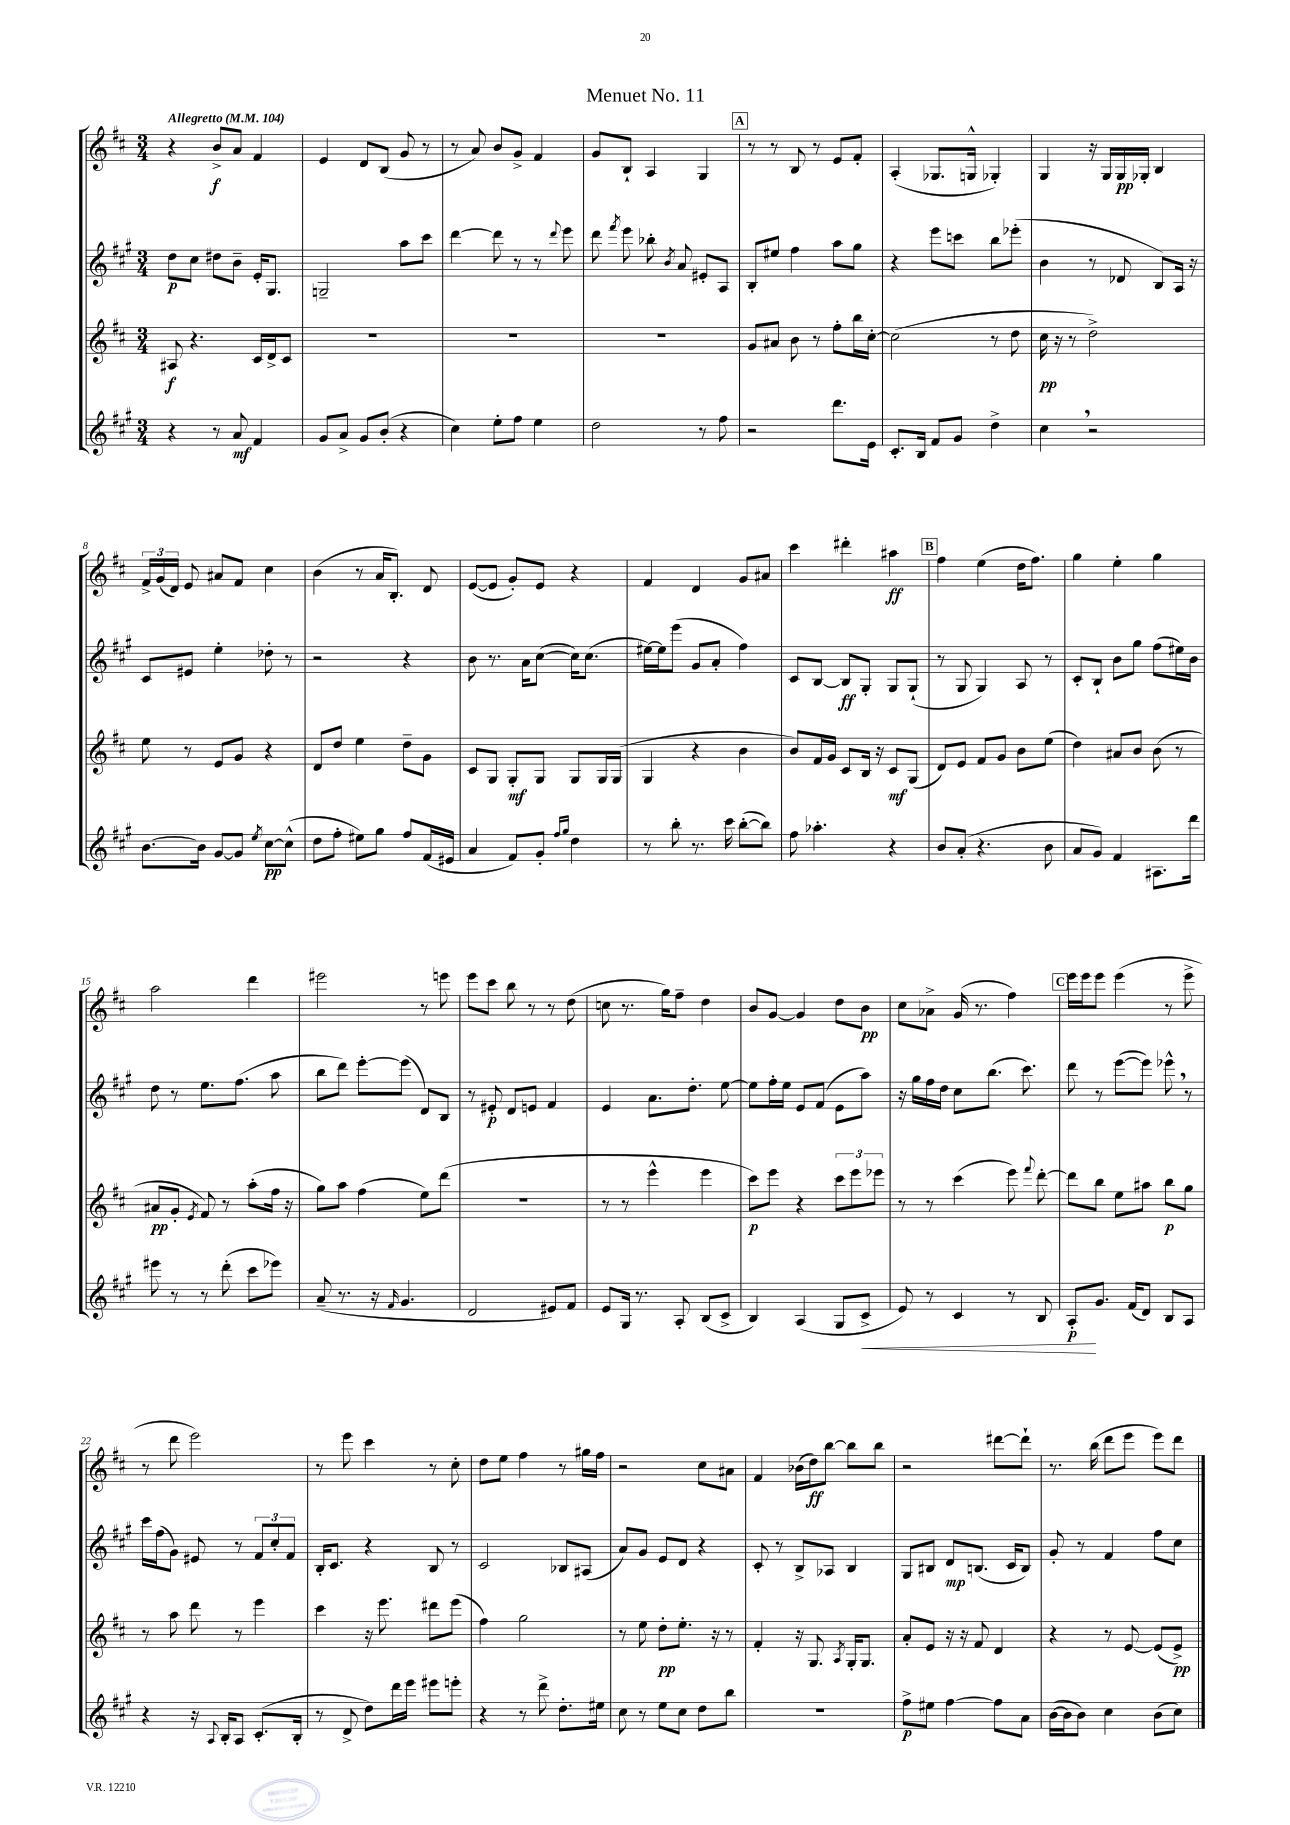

**kern	**kern	**kern	**kern
*staff4	*staff3	*staff2	*staff1
*clefG2	*clefG2	*clefG2	*clefG2
*k[f#c#g#]	*k[f#c#]	*k[f#c#g#]	*k[f#c#]
*M3/4	*M3/4	*M3/4	*M3/4
*MM104	*MM104	*MM104	*MM104
4r	8A#	8dd	4r
.	4.r	8cc#	.
8r	.	8dd#	8b^
8a	.	8b~	8a
4f#	16c#	16e'	4f#
.	16d^	8.G#	.
.	8c#	.	.
=	=	=	=
8g#	2.r	2G~	4e
8a^	.	.	.
8g#	.	.	8d
(8b'	.	.	(8B
4r	.	8aa	8g
.	.	8ccc#	8r
=	=	=	=
4cc#)	2.r	[4ddd	8r
.	.	.	8a)
8ee'	.	8ddd]	8b
8ff#	.	8r	8g^
4ee	.	8r	4f#
.	.	8qqddd	.
.	.	8eee	.
=	=	=	=
2dd	2.r	8ddd	8g
.	.	8qfff#	.
.	.	8eee	8B`
.	.	8bb-'	4A
.	.	8qb	.
.	.	8a	.
8r	.	8e#'	4G
8ff#	.	8A	.
=	=	=	=
2r	8g	8B'	8r
.	8a#	8ee#	8r
.	8b	4ff#	8B
.	8r	.	8r
8.ddd	8ff#'	8aa	8e
.	16bb	8gg#	8f#'
16e	[16cc#'	.	.
=	=	=	=
8.c#'	(2cc#]	4r	(4A'
16B	.	.	.
8f#	.	8eee	8.G-
8g#	.	8ccc	.
.	.	.	16G^^
4dd^	8r	8bb	4G-')
.	8dd	(8eee-'	.
=	=	=	=
4cc#	16cc#	4b	4G
.	16r	.	.
.	8r	.	.
2r	2dd^)	8r	16r
.	.	.	16G
.	.	8d-	16G
.	.	.	16G-'
.	.	8B)	4B
.	.	16A	.
.	.	16r	.
=	=	=	=
[8.b	8ee	8c#	24f#^
.	.	.	(24g
.	.	.	24d)
.	8r	8e#	8e
16b]	.	.	.
[8g#	8e	4ee'	8a#
8g#]	8g	.	8f#
8qee	.	.	.
[8cc#	4r	8dd-'	4cc#
(8cc#^^]	.	8r	.
=	=	=	=
8dd	8d	2r	(4b
8ff#'	8dd	.	.
8ee#)	4ee	.	8r
8gg#	.	.	16a
.	.	.	8.B')
8ff#	8dd~	4r	.
(16f#	8g	.	8d
16e#	.	.	.
=	=	=	=
4a	8c#	8b	([8e
.	8G	8.r	8e]
8f#)	8G'	.	8g')
.	.	16a	.
8g#'	8G	([8cc#	8e
16qqff#	.	.	.
16qqgg#	.	.	.
4dd	8G	16cc#])	4r
.	.	(8.cc#	.
.	16G	.	.
.	(16G	.	.
=	=	=	=
8r	4G	[16ee#)	4f#
.	.	16ee#]	.
8bb'	.	(8eee	.
8.r	4r	8g#	4d
.	.	8a'	.
16ccc#	.	.	.
([8bb'	4b	4ff#)	8g
8bb])	.	.	8a#
=	=	=	=
8ff#	8b)	8c#	4ccc#
4.aa-'	16f#	[8B	.
.	16g	.	.
.	8c#	8B]	4ddd#'
.	16B	8G#'	.
.	16r	.	.
4r	8c#	8G#	4aa#
.	(8G	(8G#`	.
=	=	=	=
8b	8d)	8r	4ff#
(8a'	8e	8G#	.
4.r	8f#	4G#)	(4ee
.	8g	.	.
.	8b	8A	16dd
.	.	.	8.ff#)
8b	(8ee	8r	.
=	=	=	=
8a	4dd)	8c#'	4gg
8g#)	.	8B`	.
4f#	8a#	8b	4ee'
.	8b	8gg#	.
8.A#	(8b	(8ff#	4gg
.	8r	16ee#)	.
16ddd	.	16b	.
=	=	=	=
8eee#	8a#	8dd	2aa
8r	8g'	8r	.
.	8qe	.	.
8r	8f#)	8.ee	.
(8ddd'	8r	.	.
.	.	(8.ff#	.
8ccc#	(8aa'	.	4ddd
8eee-)	16ff#	8aa	.
.	16r	.	.
=	=	=	=
(8a~	8gg)	8bb	2eee#
8.r	8aa	8ddd)	.
.	(4ff#	[8eee'	.
16r	.	.	.
16qqf#	.	.	.
4.g#	.	(8eee]	.
.	8ee)	8d)	8r
.	(8ddd	8B	8eee
=	=	=	=
2d	2.r	8r	8eee
.	.	8e#'	8ccc#
.	.	8d	8bb
.	.	8e	8r
8e#)	.	4f#	8r
8f#	.	.	(8dd
=	=	=	=
8e	8r	4e	8cc
16G#	8r	.	8.r
8.r	.	.	.
.	4eee^^	8.a	.
.	.	.	16gg)
8A'	.	.	8ff#~
.	.	8.dd'	.
(8B	4eee	.	4dd
8c#^	.	[8ee	.
=	=	=	=
4B)	8ccc#)	8ee]	8b
.	8eee	16ff#'	[8g
.	.	16ee	.
(4A	4r	8e	4g]
.	.	(8f#	.
8G#	12ccc#	8e	8dd
.	12eee	.	.
8c#^	.	8aa)	8b
.	12eee-	.	.
=	=	=	=
8e)	8r	16r	8cc#
.	.	16gg#	.
8r	8r	16ff#	8a-^
.	.	16dd	.
4c#	(4ccc#	8cc#	(16g
.	.	.	8.r
.	.	(8.bb	.
8r	8eee)	.	4ff#)
.	.	8.ccc#)	.
.	8qqfff#	.	.
8B	[8ddd'	.	.
=	=	=	=
8A'	8ddd]	8ddd	16eee
.	.	.	16eee
8.g#	8bb	8r	8eee
.	8ee	([8eee	(4eee
(16f#	.	.	.
8d)	8aa#	8eee])	.
8B	8bb	8eee-^^	8r
8A	8gg	8r	8eee^
=	=	=	=
4r	8r	16ccc#	8r
.	.	(16ff#	.
.	8aa	8g#)	8ddd
16r	8ddd	8e#	2eee)
8qqA	.	.	.
16B'	.	.	.
8A	8r	8r	.
(8.c#'	4eee	12f#	.
.	.	12cc#'	.
.	.	12f#	.
16B'	.	.	.
=	=	=	=
8r	4ccc#	16B'	8r
.	.	8.c#	.
8d^	.	.	8eee
8dd)	16r	4r	4ccc#
.	8.eee	.	.
16ddd	.	.	.
16eee	.	.	.
8eee#	8ddd#	8B	8r
8eee'	(8eee	8r	8cc#'
=	=	=	=
4r	4ff#)	2c#	8dd
.	.	.	8ee
8r	2gg	.	4ff#
8ddd^	.	.	.
8.dd'	.	8B-	8r
.	.	(8A#	16gg#
16ee#	.	.	16ff#
=	=	=	=
8cc#	8r	8a)	2r
8r	8ee	8g#	.
8ee	8dd'	8e	.
8cc#	8.ee'	8d	.
8dd	.	4r	8cc#
.	16r	.	.
8bb	8r	.	8a#
=	=	=	=
2.r	4f#'	8c#'	4f#
.	.	8r	.
.	16r	8B^	(16b-
.	8.G	.	16dd)
.	.	8A-	[8bb
.	8qA	.	.
.	16G'	4B	8bb]
.	8.G	.	.
.	.	.	8bb
=	=	=	=
8ff#^	8a'	8G#	2r
8ee#	8e	8B#	.
[4ff#	16r	8d	.
.	16r	.	.
.	8f#	(8.B	.
8ff#]	4d	.	[8ddd#
.	.	16c#	.
8a	.	8B)	8ddd#`]
=	=	=	=
([16b	4r	8g#'	8.r
16b]	.	.	.
8b)	.	8r	.
.	.	.	(16bb
4cc#	8r	4f#	8ddd
.	[8e	.	8eee
(8b	(8e]	8ff#	8eee)
8cc#)	8e^)	8cc#	8ddd
==	==	==	==
*-	*-	*-	*-
